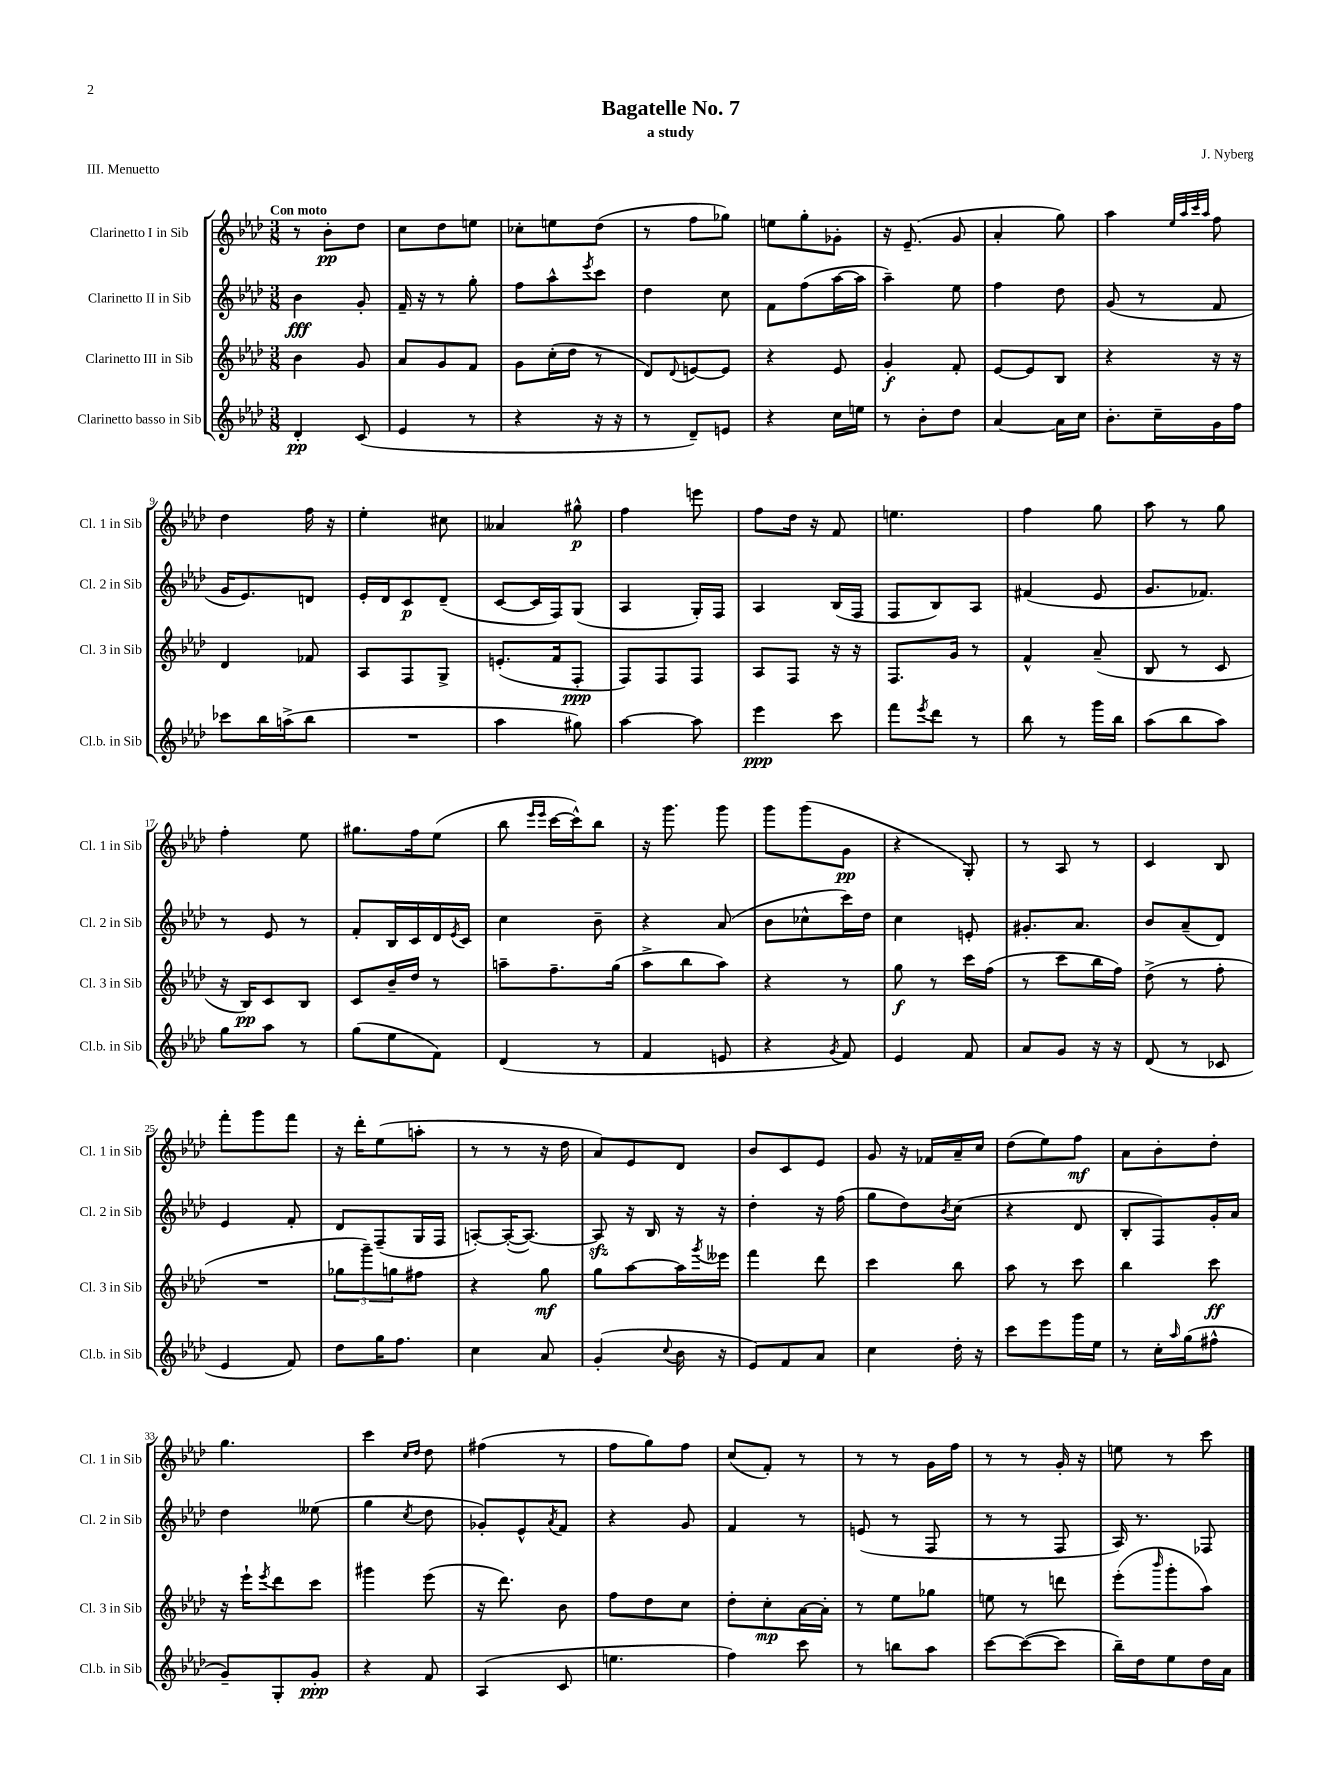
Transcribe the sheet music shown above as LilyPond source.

\header { title = "Bagatelle No. 7" composer = "J. Nyberg" subtitle = "a study" piece = "III. Menuetto" }
<<
\new StaffGroup <<
\new Staff = "s0" \with { instrumentName = "Clarinetto I in Sib" shortInstrumentName = "Cl. 1 in Sib" } {
    \clef treble \key aes \major \numericTimeSignature \time 3/8 \tempo "Con moto"
    r8 bes'8-.\pp des''8 |
    c''8 des''8 e''8 |
    ces''8-. e''8 des''8( |
    r8 f''8 ges''8) |
    e''8 g''8-. ges'8-. |
    r16 ees'8.--( g'8 |
    aes'4-. g''8) |
    aes''4 \grace { ees''32 aes''32 c'''32 aes''32 } f''8 |
    des''4 f''16 r16 |
    ees''4-. cis''8 |
    aeses'4 gis''8-^\p |
    f''4 e'''8 |
    f''8 des''16 r16 f'8 |
    e''4. |
    f''4 g''8 |
    aes''8 r8 g''8 |
    f''4-. ees''8 |
    gis''8. f''16 ees''8( |
    bes''8 \grace { ees'''16 ees'''16 } c'''16~ c'''16-^) bes''8 |
    r16 g'''8. g'''8 |
    g'''8 g'''8( g'8\pp |
    r4 g8-.) |
    r8 aes8 r8 |
    c'4 bes8 |
    f'''8-. g'''8 f'''8 |
    r16 des'''16-. ees''8( a''8-. |
    r8 r8 r16 des''16 |
    aes'8) ees'8 des'8 |
    bes'8 c'8 ees'8 |
    g'8 r16 fes'16 aes'16-- c''16 |
    des''8( ees''8) f''8\mf |
    aes'8 bes'8-. des''8-. |
    g''4. |
    c'''4 \grace { c''16 des''16 } des''8 |
    fis''4( r8 |
    f''8 g''8) f''8 |
    c''8( f'8-.) r8 |
    r8 r8 g'16 f''16 |
    r8 r8 g'16-. r16 |
    e''8 r8 c'''8 \bar "|." |
}
\new Staff = "s1" \with { instrumentName = "Clarinetto II in Sib" shortInstrumentName = "Cl. 2 in Sib" } {
    \clef treble \key aes \major \numericTimeSignature \time 3/8
    bes'4\fff g'8-. |
    f'16-- r16 r8 g''8-. |
    f''8 aes''8-^ \acciaccatura { ees'''8 } c'''8 |
    des''4 c''8 |
    f'8 f''8( aes''16~ aes''16 |
    aes''4--) ees''8 |
    f''4 des''8 |
    g'8( r8 f'8 |
    g'16 ees'8.) d'8 |
    ees'16-. des'16 c'8\p des'8--( |
    c'8~ c'16 f16) g8( |
    aes4 g16-.) f16 |
    aes4 bes16( f16 |
    f8 bes8) aes8 |
    fis'4( ees'8 |
    g'8. fes'8.) |
    r8 ees'8 r8 |
    f'8-. bes16 c'16 des'16 \acciaccatura { ees'8 } c'16 |
    c''4 bes'8-- |
    r4 aes'8( |
    bes'8 ces''8-^ c'''16) des''16 |
    c''4 e'8-. |
    gis'8.-. aes'8. |
    bes'8 aes'8--( des'8) |
    ees'4 f'8-. |
    des'8 f8--( g16 f16 |
    a8~-.) a16~-.( a8.~) |
    a8\sfz r16 bes16 r16 r16 |
    des''4-. r16 f''16( |
    g''8 des''8) \acciaccatura { bes'8 } c''8( |
    r4 des'8 |
    bes8-. f8) g'16-. aes'16 |
    des''4 eeses''8( |
    g''4 \acciaccatura { c''8 } des''8 |
    ges'8-.) ees'8-^ \acciaccatura { aes'8 } f'8 |
    r4 g'8 |
    f'4 r8 |
    e'8( r8 f8 |
    r8 r8 f8 |
    aes16) r8. fes8 \bar "|." |
}
\new Staff = "s2" \with { instrumentName = "Clarinetto III in Sib" shortInstrumentName = "Cl. 3 in Sib" } {
    \clef treble \key aes \major \numericTimeSignature \time 3/8
    bes'4 g'8 |
    aes'8 g'8 f'8 |
    g'8 c''16-.( des''16 r8 |
    des'8) \appoggiatura { des'8 } e'8~ e'8 |
    r4 ees'8 |
    g'4-.\f f'8-. |
    ees'8~ ees'8 bes8 |
    r4 r16 r16 |
    des'4 fes'8 |
    aes8 f8 g8-> |
    e'8.-.( f'16 f8-.\ppp |
    f8) f8 f8 |
    aes8 f8 r16 r16 |
    f8. g'16 r8 |
    f'4-^ aes'8--( |
    bes8 r8 c'8 |
    r16 bes16\pp) c'8 bes8 |
    c'8 bes'16-- des''16 r8 |
    a''8-- f''8.-- g''16( |
    aes''8-> bes''8 aes''8) |
    r4 r8 |
    g''8\f r8 c'''16 f''16( |
    r8 c'''8 bes''16 f''16) |
    des''8->( r8 f''8-. |
    R4. |
    \tuplet 3/2 { ges''8 g'''8--) g''8 } fis''8 |
    r4 g''8\mf |
    g''8 aes''8~ aes''16 \acciaccatura { g'''8 } eeses'''16 |
    f'''4 des'''8 |
    c'''4 bes''8 |
    aes''8 r8 c'''8 |
    bes''4 c'''8\ff |
    r16 ees'''16-! \acciaccatura { ees'''8 } des'''8 c'''8 |
    gis'''4 ees'''8( |
    r16 des'''8.) bes'8 |
    f''8 des''8 c''8 |
    des''8-. c''8-.\mp aes'16~ aes'16-. |
    r8 ees''8 ges''8 |
    e''8 r8 d'''8 |
    ees'''8-.( \grace { bes'''16 } g'''8-. aes''8) \bar "|." |
}
\new Staff = "s3" \with { instrumentName = "Clarinetto basso in Sib" shortInstrumentName = "Cl.b. in Sib" } {
    \clef treble \key aes \major \numericTimeSignature \time 3/8
    des'4-.\pp c'8( |
    ees'4 r8 |
    r4 r16 r16 |
    r8 des'8--) e'8 |
    r4 c''16 e''16 |
    r8 bes'8-. des''8 |
    aes'4~ aes'16 c''16 |
    bes'8.-. c''16-- g'16 f''16 |
    ces'''8 bes''16 a''16->( bes''8 |
    R4. |
    aes''4 gis''8) |
    aes''4~ aes''8 |
    ees'''4\ppp c'''8 |
    f'''8 \acciaccatura { ees'''8 } des'''8 r8 |
    bes''8 r8 g'''16 bes''16 |
    aes''8( bes''8 aes''8) |
    g''8 aes''8 r8 |
    g''8( ees''8 f'8) |
    des'4( r8 |
    f'4 e'8 |
    r4 \acciaccatura { g'8 } f'8) |
    ees'4 f'8 |
    aes'8 g'8 r16 r16 |
    des'8( r8 ces'8 |
    ees'4 f'8) |
    des''8 g''16 f''8. |
    c''4 aes'8 |
    g'4-.( \appoggiatura { c''8 } bes'16 r16 |
    ees'8) f'8 aes'8 |
    c''4 des''16-. r16 |
    c'''8 ees'''8 g'''16 ees''16 |
    r8 c''16-. \grace { aes''16 } g''16( fis''8-^ |
    g'8--) g8-. g'8-.\ppp |
    r4 f'8 |
    aes4( c'8 |
    e''4. |
    f''4) c'''8 |
    r8 b''8 aes''8 |
    c'''8~ c'''8~( c'''8 |
    bes''16--) des''16 ees''8 des''16 aes'16 \bar "|." |
}
>>
>>
